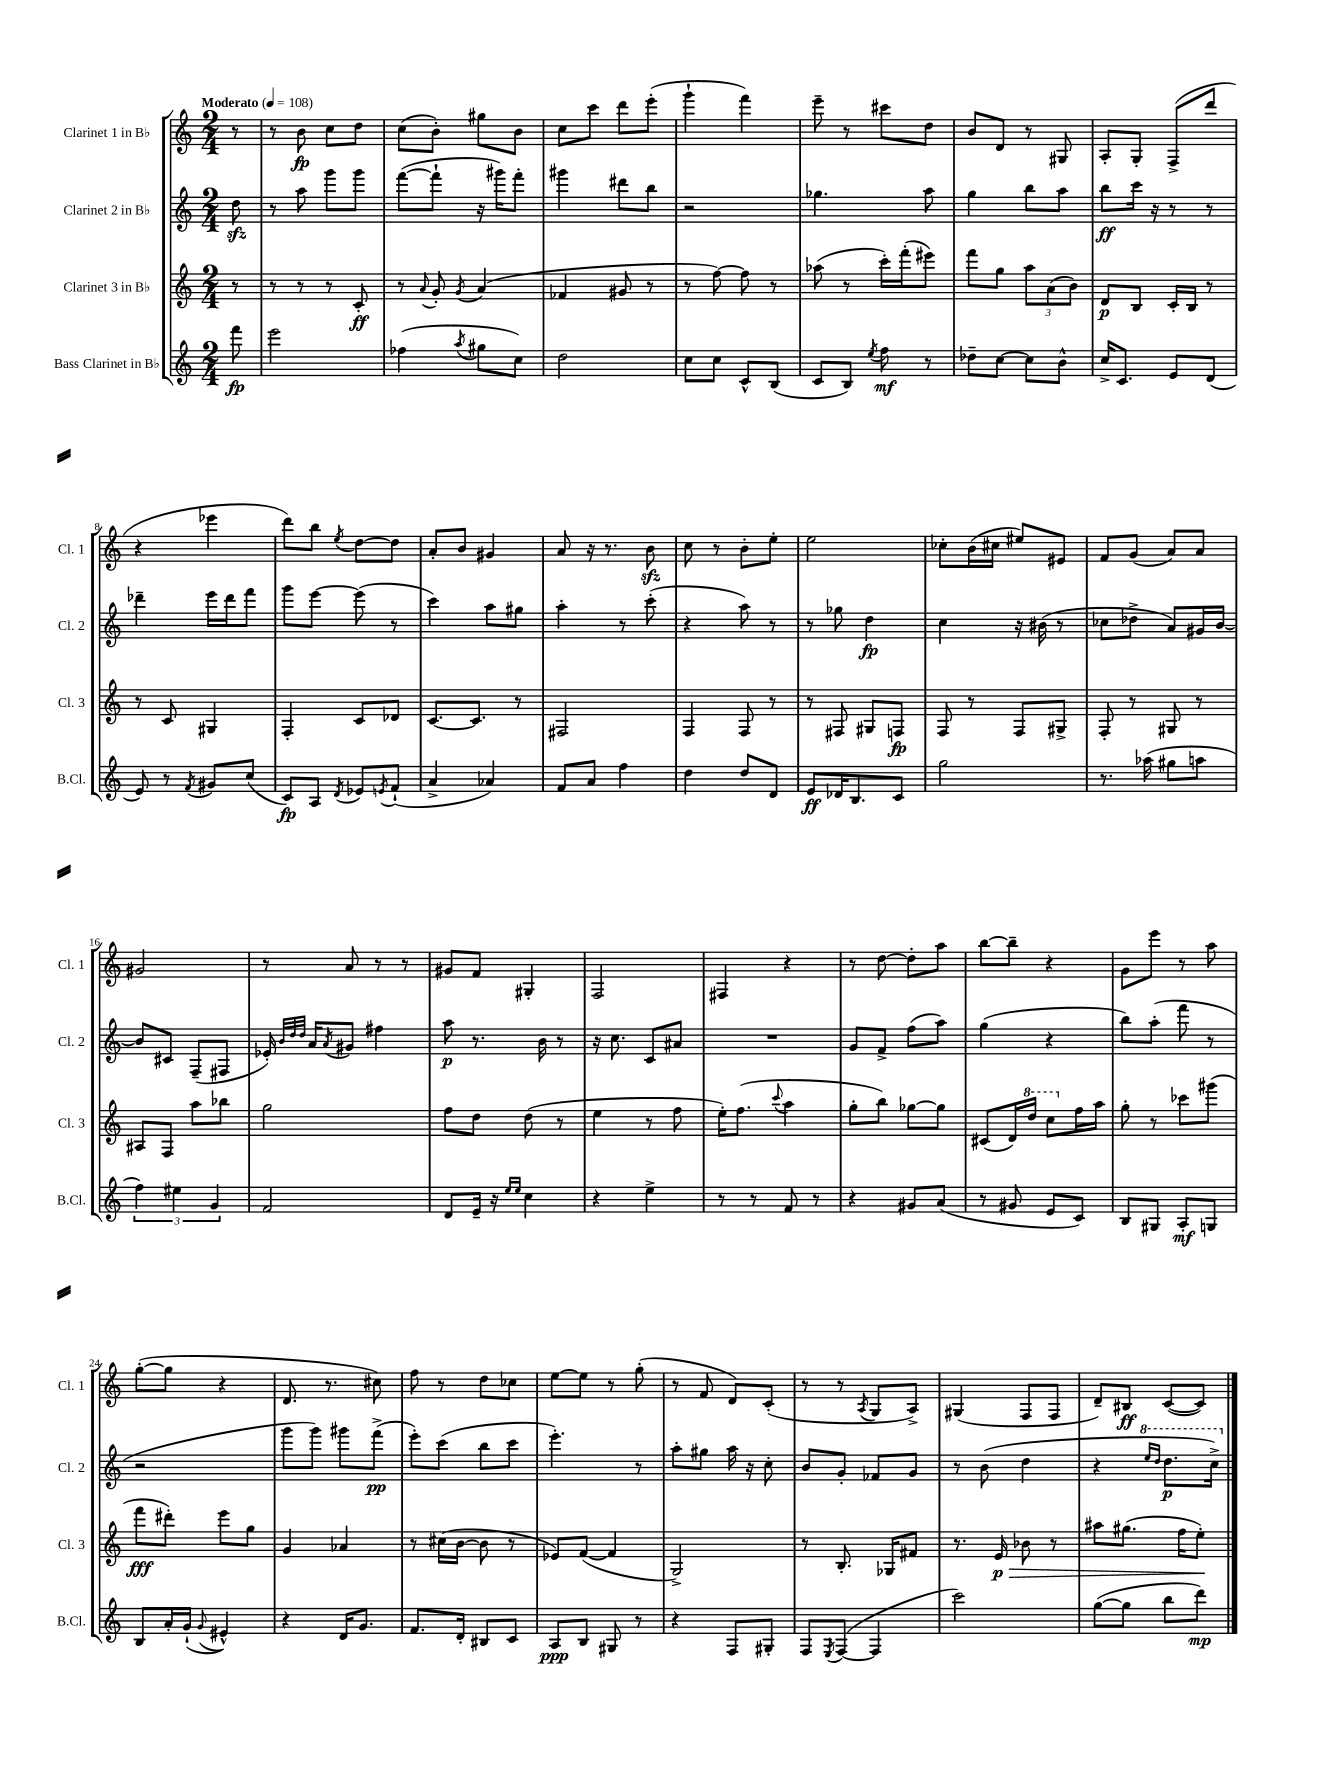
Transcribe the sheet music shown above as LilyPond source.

<<
\new StaffGroup <<
\new Staff = "s0" \with { instrumentName = "Clarinet 1 in Bb" shortInstrumentName = "Cl. 1" } {
    \clef treble \key c \major \numericTimeSignature \time 2/4 \partial 8 \tempo "Moderato" 4 = 108
    r8 |
    r8 b'8\fp c''8 d''8 |
    c''8( b'8-.) gis''8 b'8 |
    c''8 c'''8 d'''8 e'''8-.( |
    g'''4-! f'''4) |
    e'''8-- r8 cis'''8 d''8 |
    b'8 d'8 r8 gis8 |
    a8-. g8-. f8->( d'''8 |
    r4 ees'''4 |
    d'''8) b''8 \acciaccatura { e''8 } d''8~ d''8 |
    a'8-. b'8 gis'4 |
    a'8 r16 r8. b'8\sfz |
    c''8 r8 b'8-. e''8-. |
    e''2 |
    ces''8-. b'16( cis''16 eis''8) eis'8 |
    f'8 g'8( a'8) a'8 |
    gis'2 |
    r8 a'8 r8 r8 |
    gis'8 f'8 gis4-. |
    f2 |
    fis4 r4 |
    r8 d''8~ d''8-. a''8 |
    b''8~ b''8-- r4 |
    g'8 e'''8 r8 a''8 |
    g''8~-.( g''8 r4 |
    d'8. r8. cis''8) |
    f''8 r8 d''8 ces''8 |
    e''8~ e''8 r8 g''8-.( |
    r8 f'8 d'8) c'8-.( |
    r8 r8 \acciaccatura { a8 } g8 a8->) |
    gis4( f8 f8 |
    d'8--) bis8\ff c'8~( c'8) \bar "|." |
}
\new Staff = "s1" \with { instrumentName = "Clarinet 2 in Bb" shortInstrumentName = "Cl. 2" } {
    \clef treble \key c \major \numericTimeSignature \time 2/4 \partial 8
    d''8\sfz |
    r8 a''8 g'''8 g'''8 |
    f'''8~( f'''8-! r16 gis'''16) f'''8-. |
    gis'''4 dis'''8 b''8 |
    r2 |
    ges''4. a''8 |
    g''4 b''8 a''8 |
    b''8\ff c'''16 r16 r8 r8 |
    des'''4-- e'''16 des'''16 f'''8 |
    g'''8 e'''8~ e'''8( r8 |
    c'''4) a''8 gis''8 |
    a''4-. r8 c'''8-.( |
    r4 a''8) r8 |
    r8 ges''8 d''4\fp |
    c''4 r16 bis'16( r8 |
    ces''8 des''8-> a'8) gis'16 b'16~ |
    b'8 cis'8 f8--( fis8 |
    ees'16-.) \grace { b'32 d''32 d''32 } a'16 \acciaccatura { a'8 } gis'8 fis''4 |
    a''8\p r8. b'16 r8 |
    r16 c''8. c'8 ais'8 |
    R2 |
    g'8 f'8-> f''8( a''8) |
    g''4( r4 |
    b''8) a''8-.( f'''8 r8 |
    r2 |
    g'''8 g'''8) gis'''8 f'''8->\pp( |
    e'''8-.) c'''8( b''8 c'''8 |
    e'''4.-.) r8 |
    a''8-. gis''8 a''16 r16 c''8-. |
    b'8 g'8-. fes'8 g'8 |
    r8 b'8( d''4 |
    r4 \ottava #1 \grace { e'''16 d'''16 } d'''8.\p c'''16->) \ottava #0 \bar "|." |
}
\new Staff = "s2" \with { instrumentName = "Clarinet 3 in Bb" shortInstrumentName = "Cl. 3" } {
    \clef treble \key c \major \numericTimeSignature \time 2/4 \partial 8
    r8 |
    r8 r8 r8 c'8-.\ff |
    r8 \appoggiatura { a'8 } g'8-. \acciaccatura { g'8 } a'4( |
    fes'4 gis'8 r8 |
    r8 f''8~) f''8 r8 |
    aes''8( r8 c'''16-.) f'''16-.( eis'''8) |
    f'''8 g''8 \tuplet 3/2 { a''8 a'8( b'8) } |
    d'8\p b8 c'16-. b16 r8 |
    r8 c'8 gis4 |
    f4-. c'8 des'8 |
    c'8.~ c'8. r8 |
    fis2 |
    f4 f8 r8 |
    r8 fis8 gis8 f8\fp |
    f8 r8 f8 gis8-> |
    f8-. r8 gis8 r8 |
    ais8 f8 a''8 bes''8 |
    g''2 |
    f''8 d''8 d''8( r8 |
    e''4 r8 f''8 |
    e''16-.) f''8.( \appoggiatura { c'''8 } a''4 |
    g''8-. b''8) ges''8~ ges''8 |
    cis'8( d'16) \ottava #1 d'''16 c'''8 \ottava #0 f''16 a''16 |
    g''8-. r8 ces'''8 gis'''8( |
    f'''8\fff dis'''8-.) e'''8 g''8 |
    g'4 aes'4 |
    r8 cis''16( b'16~ b'8 r8 |
    ees'8) f'8~( f'4 |
    g2->) |
    r8 b8.-. ges16 fis'8 |
    r8. e'16\p\> bes'8 r8 |
    ais''8 gis''8.( f''16 e''8-.\!) \bar "|." |
}
\new Staff = "s3" \with { instrumentName = "Bass Clarinet in Bb" shortInstrumentName = "B.Cl." } {
    \clef treble \key c \major \numericTimeSignature \time 2/4 \partial 8
    f'''8\fp |
    e'''2 |
    fes''4( \acciaccatura { a''8 } gis''8 c''8) |
    d''2 |
    c''8 c''8 c'8-^ b8( |
    c'8 b8) \acciaccatura { e''8 } f''8\mf r8 |
    des''8-- c''8~ c''8 b'8-^ |
    c''16-> c'8. e'8 d'8( |
    e'8) r8 \acciaccatura { f'8 } gis'8 c''8( |
    c'8\fp) a8 \acciaccatura { d'8 } ees'8 \acciaccatura { e'8 } f'8-!( |
    a'4-> aes'4) |
    f'8 a'8 f''4 |
    d''4 d''8 d'8 |
    e'8\ff des'16 b8. c'8 |
    g''2 |
    r8. aes''16( gis''8 a''8 |
    \tuplet 3/2 { f''4) eis''4 g'4 } |
    f'2 |
    d'8 e'16-- r16 \grace { e''16 e''16 } c''4 |
    r4 e''4-> |
    r8 r8 f'8 r8 |
    r4 gis'8 a'8( |
    r8 gis'8 e'8 c'8) |
    b8 gis8 a8-.\mf g8 |
    b8 a'16-. g'16-!( \appoggiatura { g'8 } eis'4-^) |
    r4 d'16 g'8. |
    f'8. d'16-. bis8 c'8 |
    a8\ppp b8 gis8 r8 |
    r4 f8 gis8-. |
    f8 \acciaccatura { e8 } f8~( f4 |
    c'''2) |
    g''8~( g''8 b''8 d'''8\mp) \bar "|." |
}
>>
>>
